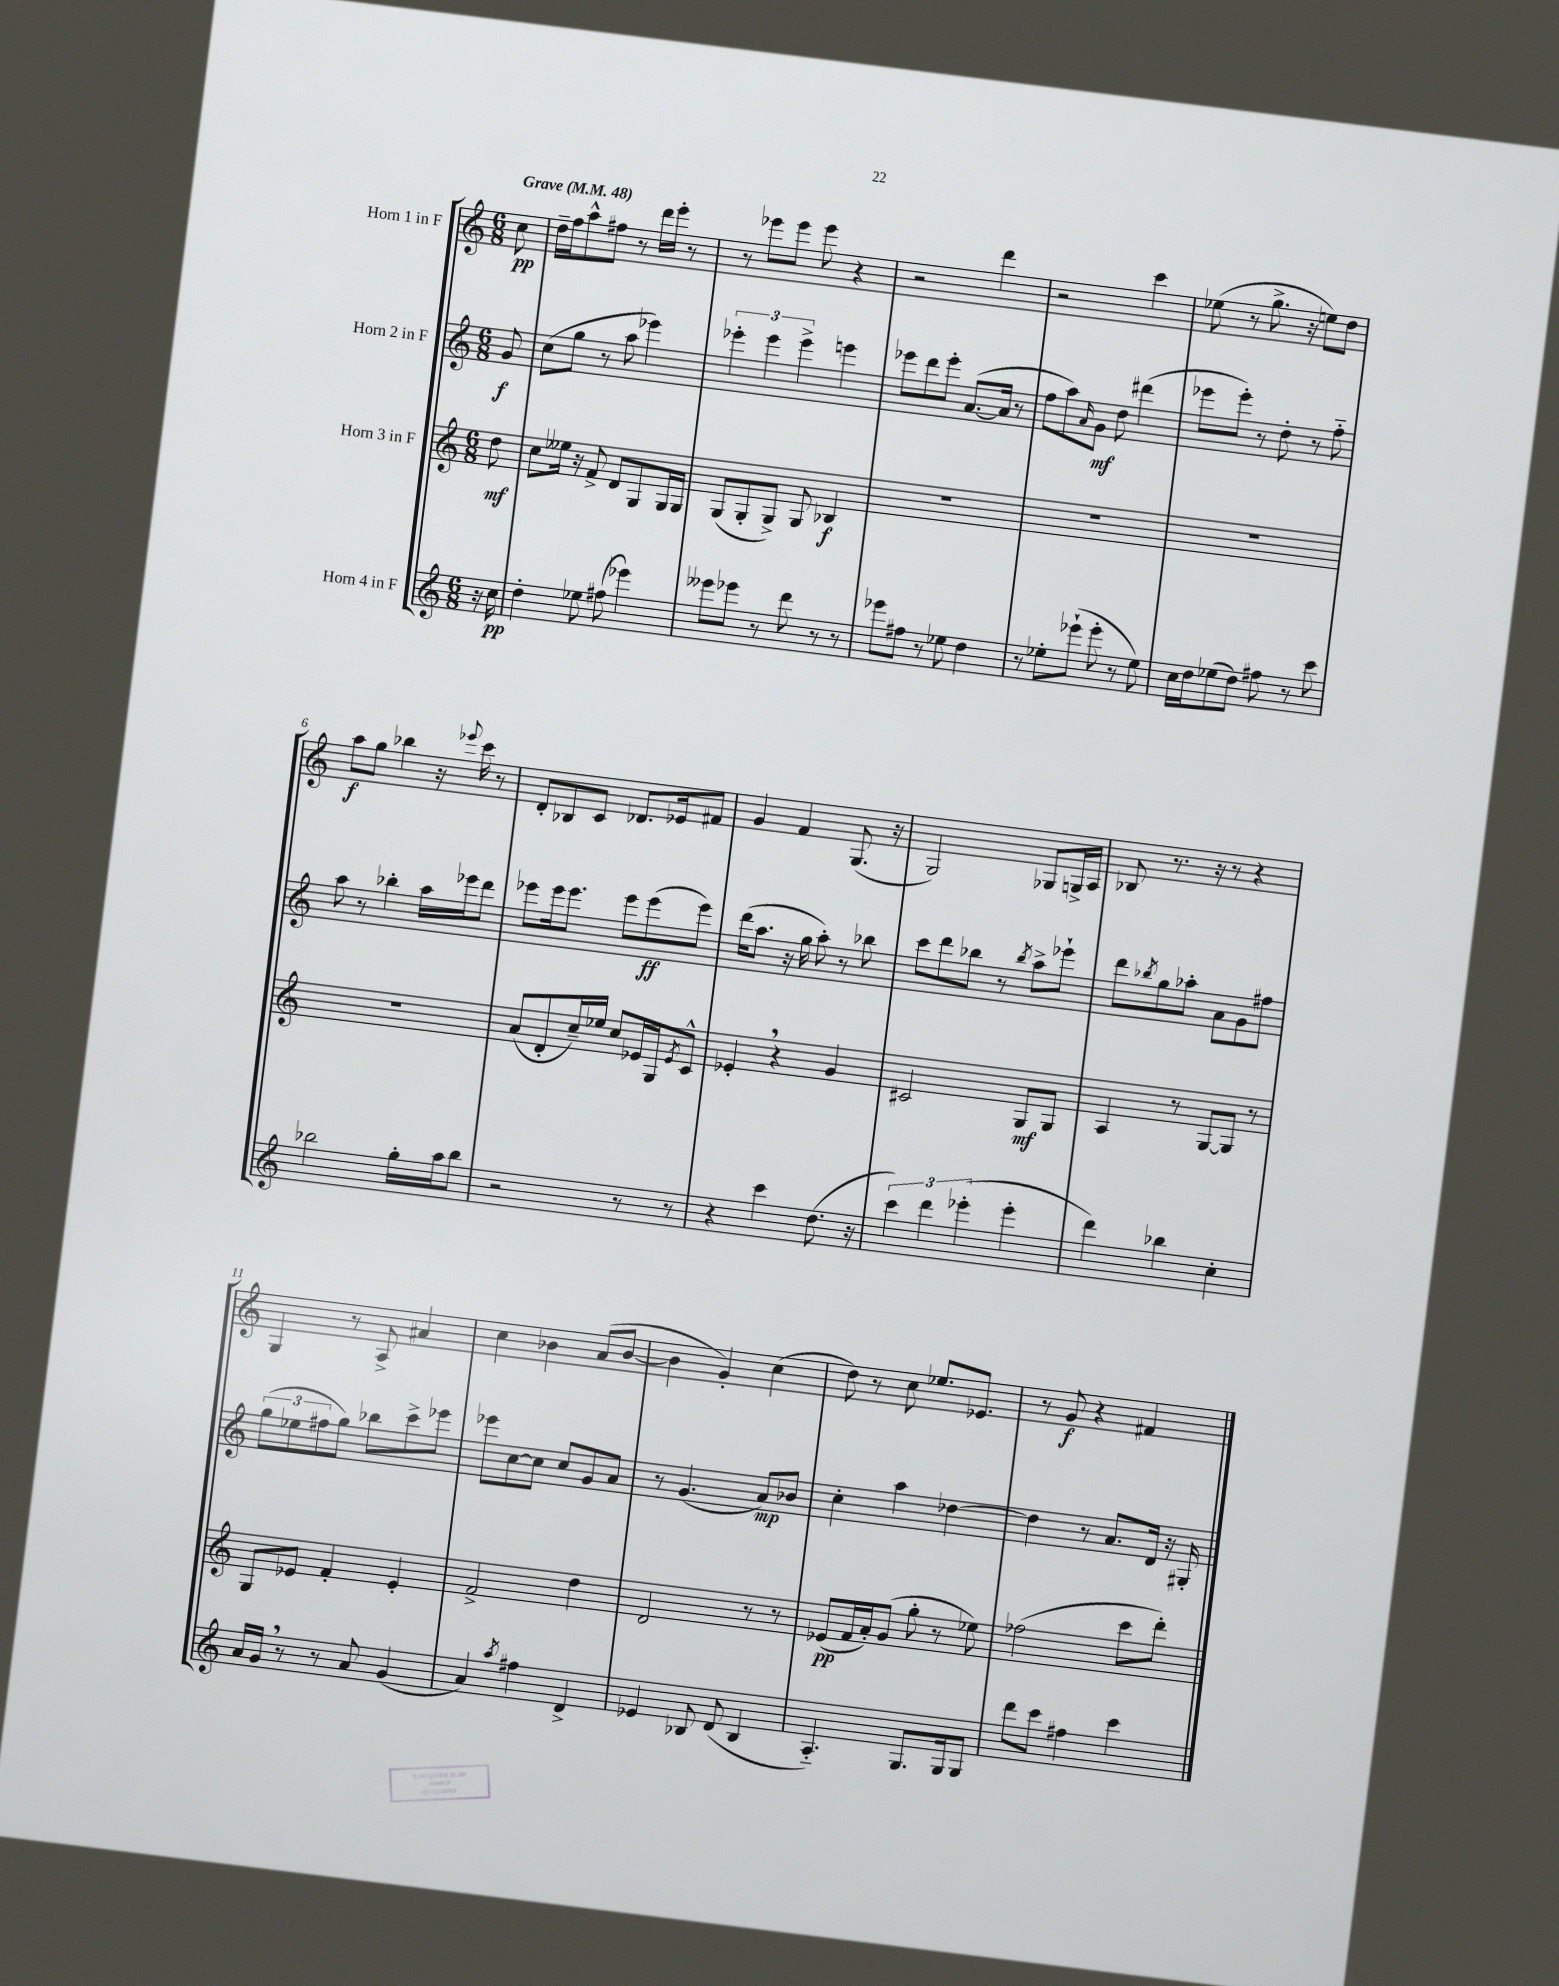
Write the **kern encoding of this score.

**kern	**kern	**kern	**kern
*staff4	*staff3	*staff2	*staff1
*clefG2	*clefG2	*clefG2	*clefG2
*k[]	*k[]	*k[]	*k[]
*M6/8	*M6/8	*M6/8	*M6/8
*MM48	*MM48	*MM48	*MM48
16r	8dd	8g	8cc
16cc	.	.	.
=	=	=	=
4dd'	8cc	(8cc	16dd~
.	.	.	16ff
.	16ee--	8gg	8aa^^
.	16r	.	.
8ee-	8f^	8r	8ff#
(8ff#	8d	8aa	8r
4eee-)	8G	4eee-)	16ddd
.	.	.	16eee'
.	16G	.	8r
.	16G	.	.
=	=	=	=
8eee--	(8G	6eee-'	8r
8eee-	8G'	.	8eee-
.	.	6eee-	.
8r	8G^)	.	8eee-
.	.	6eee-^	.
8ddd	8G	.	8eee-
8r	4B-	4eee	4r
8r	.	.	.
=	=	=	=
8eee-	2.r	8eee-	2r
8ff#	.	8ddd	.
8r	.	8eee-'	.
8ee-	.	([8.a	.
4dd	.	.	4ddd
.	.	16a]	.
.	.	8r	.
=	=	=	=
8r	2.r	8ff	2r
8ee-'	.	8aa)	.
.	.	16qqa	.
(8eee-`	.	8g	.
8eee-'	.	8dd	.
8r	.	(4ddd#	4ccc
8ee-)	.	.	.
=	=	=	=
16cc	2.r	8eee-	(8ee-
16dd	.	.	.
(8ee-	.	8eee-')	8r
8dd)	.	8r	8.gg^
8ff#	.	8dd'	.
.	.	.	16r
8r	.	8r	8ee)
8ccc	.	8ff'~	8dd
=	=	=	=
2bb-	2.r	8aa	8aa
.	.	8r	8gg
.	.	4bb-'	4bb-
16gg'	.	16aa	16r
.	.	.	8qqeee-
16aa	.	16eee-	16ccc
8bb-	.	8ddd	8r
=	=	=	=
2r	(8a	8eee-	8d'
.	8d'	16eee-	8B-
.	.	8.eee-	.
.	16cc~)	.	8c
.	16ee-	.	.
.	8cc	8eee-	8.d-
8r	16e-	(8eee-	.
.	16G	.	16e-
.	8qe-	.	.
8r	8c^^	8eee-)	8f#
=	=	=	=
4r	4e-'	(16ddd	4g
.	.	8.aa	.
4ccc	4r	16r	4f
.	.	16gg	.
.	.	8aa')	.
(8.dd	4g	8r	(8.G
.	.	8bb-	.
16r	.	.	16r
=	=	=	=
6ccc)	2c#	8ccc	2G)
.	.	8ddd	.
6ddd	.	.	.
.	.	8bb-	.
(6eee-'	.	.	.
.	.	8r	.
.	.	8qbb-	.
4eee-'	8G	8aa^	8G-
.	8G	8eee-`	16G^
.	.	.	16A
=	=	=	=
4ddd)	4A	8ddd	8B-
.	.	8qbb-	.
.	.	8gg	8.r
4bb-	8r	8aa-'	.
.	.	.	16r
.	[8G	8a	8r
4cc'	8G]	8g	4r
.	8r	8ff#	.
=	=	=	=
16a	8G	(12gg	4G
16g	.	.	.
.	.	12ee-	.
8r	8e-	.	.
.	.	12ff#	.
8r	4f'	8gg)	8r
8a	.	8bb-	8A^
(4g	4e-'	8ccc^	4a#
.	.	8eee-	.
=	=	=	=
4a)	2f^	8eee-	4cc
.	.	[8cc	.
8qaa	.	.	.
4ff#	.	8cc]	4b-
.	.	8cc	.
4d^	4dd	8g	(8a
.	.	8a	[8b-
=	=	=	=
4e-	2d	8r	4b-]
.	.	(4.g	.
8B-	.	.	4g')
(8d	.	.	.
4B-	8r	8a)	(4cc
.	8r	8b-	.
=	=	=	=
4.A'~)	(8e-	4cc'	8dd)
.	16f	.	8r
.	16a')	.	.
.	(8g	4aa	8cc
8.G	8gg'	.	8.ee-
.	8r	[4dd-	.
16G	.	.	8.e-
8G	8ee-)	.	.
=	=	=	=
8ddd	(2ff-	4dd-]	8r
8ccc	.	.	8g
4ff#	.	8r	4r
.	.	8.a	.
4ccc	8ccc	.	4f#
.	.	16d	.
.	8ddd')	16r	.
.	.	16G#'	.
==	==	==	==
*-	*-	*-	*-
